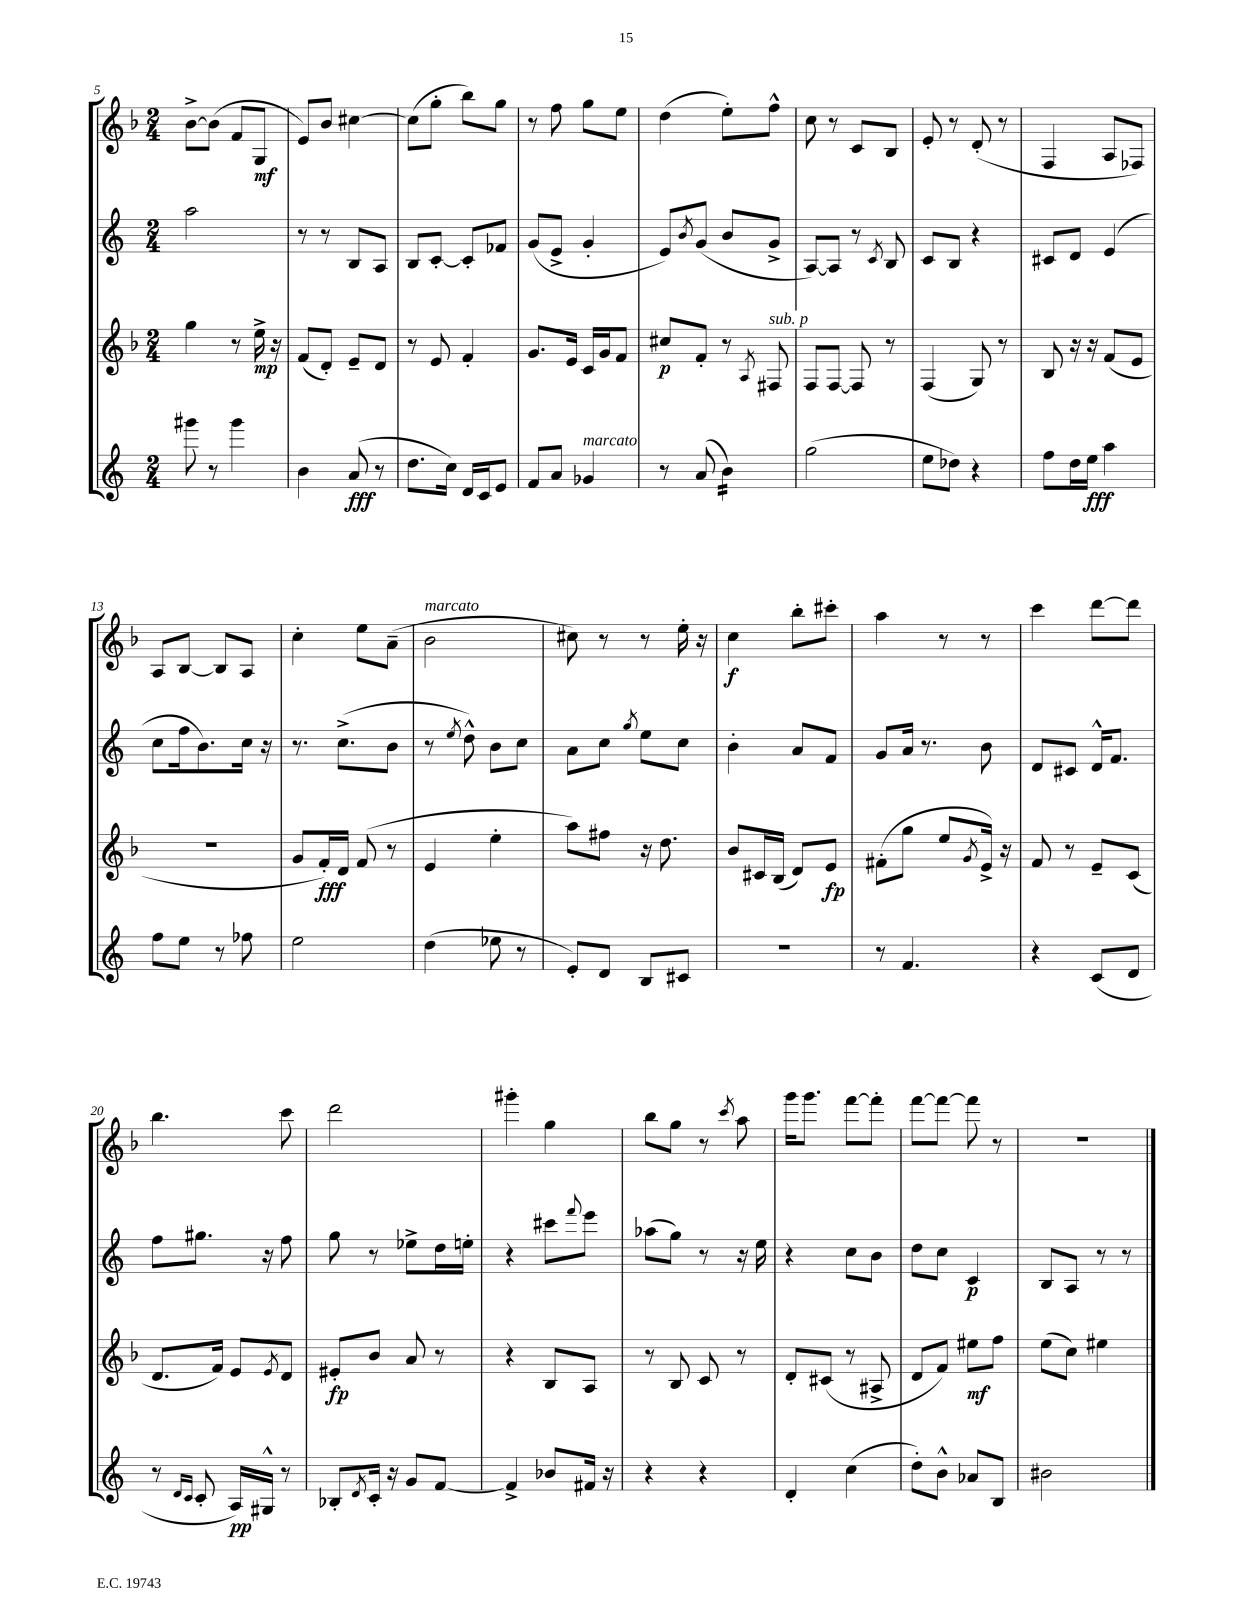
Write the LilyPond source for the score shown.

<<
\new StaffGroup <<
\new Staff = "s0" {
    \clef treble \key f \major \numericTimeSignature \time 2/4
    bes'8~-> bes'8( f'8 g8\mf |
    e'8) bes'8 cis''4~ |
    cis''8( g''8-. bes''8) g''8 |
    r8 f''8 g''8 e''8 |
    d''4( e''8-.) f''8-^ |
    c''8 r8 c'8 bes8 |
    e'8-. r8 d'8-.( r8 |
    f4 a8 fes8) |
    a8 bes8~ bes8 a8 |
    c''4-. e''8 a'8--( |
    bes'2^\markup { \italic "marcato" } |
    cis''8) r8 r8 e''16-. r16 |
    c''4\f bes''8-. cis'''8-. |
    a''4 r8 r8 |
    c'''4 d'''8~ d'''8 |
    bes''4. c'''8 |
    d'''2 |
    gis'''4-. g''4 |
    bes''8 g''8 r8 \acciaccatura { c'''8 } a''8 |
    g'''16 g'''8. f'''8~ f'''8-. |
    f'''8~ f'''8~ f'''8 r8 |
    R2 \bar "|." |
}
\new Staff = "s1" {
    \clef treble \key c \major \numericTimeSignature \time 2/4
    a''2 |
    r8 r8 b8 a8 |
    b8 c'8~-. c'8-. fes'8 |
    g'8( e'8-> g'4-. |
    e'8) \acciaccatura { b'8 } g'8( b'8 g'8-> |
    a8~) a8 r8 \acciaccatura { c'8 } b8 |
    c'8 b8 r4 |
    cis'8 d'8 e'4( |
    c''8 f''16 b'8.) c''16 r16 |
    r8. c''8.->( b'8 |
    r8 \acciaccatura { e''8 } d''8-^) b'8 c''8 |
    a'8 c''8 \acciaccatura { g''8 } e''8 c''8 |
    b'4-. a'8 f'8 |
    g'8 a'16 r8. b'8 |
    d'8 cis'8 d'16-^ f'8. |
    f''8 gis''8. r16 f''8 |
    g''8 r8 ees''8-> d''16 e''16-. |
    r4 cis'''8 \appoggiatura { f'''8 } e'''8 |
    aes''8( g''8) r8 r16 e''16 |
    r4 c''8 b'8 |
    d''8 c''8 c'4\p |
    b8 a8 r8 r8 \bar "|." |
}
\new Staff = "s2" {
    \clef treble \key f \major \numericTimeSignature \time 2/4
    g''4 r8 e''16->\mp r16 |
    f'8( d'8-.) e'8-- d'8 |
    r8 e'8 f'4-. |
    g'8. e'16 c'16 g'16 f'8 |
    cis''8\p f'8-. r8 \acciaccatura { a8 } fis8^\markup { \italic "sub. p" } |
    f8 f8~ f8 r8 |
    f4( g8) r8 |
    bes8 r16 r16 f'8( e'8 |
    R2 |
    g'8 f'16-.\fff) d'16 f'8( r8 |
    e'4 e''4-. |
    a''8) fis''8 r16 d''8. |
    bes'8 cis'16 bes16( d'8) e'8\fp |
    fis'8-.( g''8 e''8 \acciaccatura { g'8 } e'16->) r16 |
    f'8 r8 e'8-- c'8( |
    d'8. f'16) e'8 \acciaccatura { e'8 } d'8 |
    eis'8-.\fp bes'8 a'8 r8 |
    r4 bes8 a8 |
    r8 bes8 c'8 r8 |
    d'8-. cis'8( r8 ais8-> |
    d'8 f'8) eis''8\mf f''8 |
    e''8( c''8) eis''4 \bar "|." |
}
\new Staff = "s3" {
    \clef treble \key c \major \numericTimeSignature \time 2/4
    gis'''8 r8 gis'''4 |
    b'4 a'8\fff( r8 |
    d''8. c''16) d'16 c'16 e'8 |
    f'8 a'8 ges'4^\markup { \italic "marcato" } |
    r8 a'8( b'4:16) |
    g''2( |
    e''8 des''8) r4 |
    f''8 d''16 e''16\fff a''4 |
    f''8 e''8 r8 fes''8 |
    e''2 |
    d''4( ees''8 r8 |
    e'8-.) d'8 b8 cis'8 |
    R2 |
    r8 f'4. |
    r4 c'8( d'8 |
    r8 \grace { d'16 c'16 } c'8-. a16\pp) gis16-^ r8 |
    bes8-. \acciaccatura { d'8 } c'16-. r16 g'8 f'8~ |
    f'4-> bes'8 fis'16 r16 |
    r4 r4 |
    d'4-. c''4( |
    d''8-.) b'8-^ aes'8 b8 |
    bis'2 \bar "|." |
}
>>
>>
\layout { \context { \Score currentBarNumber = #5 } }
